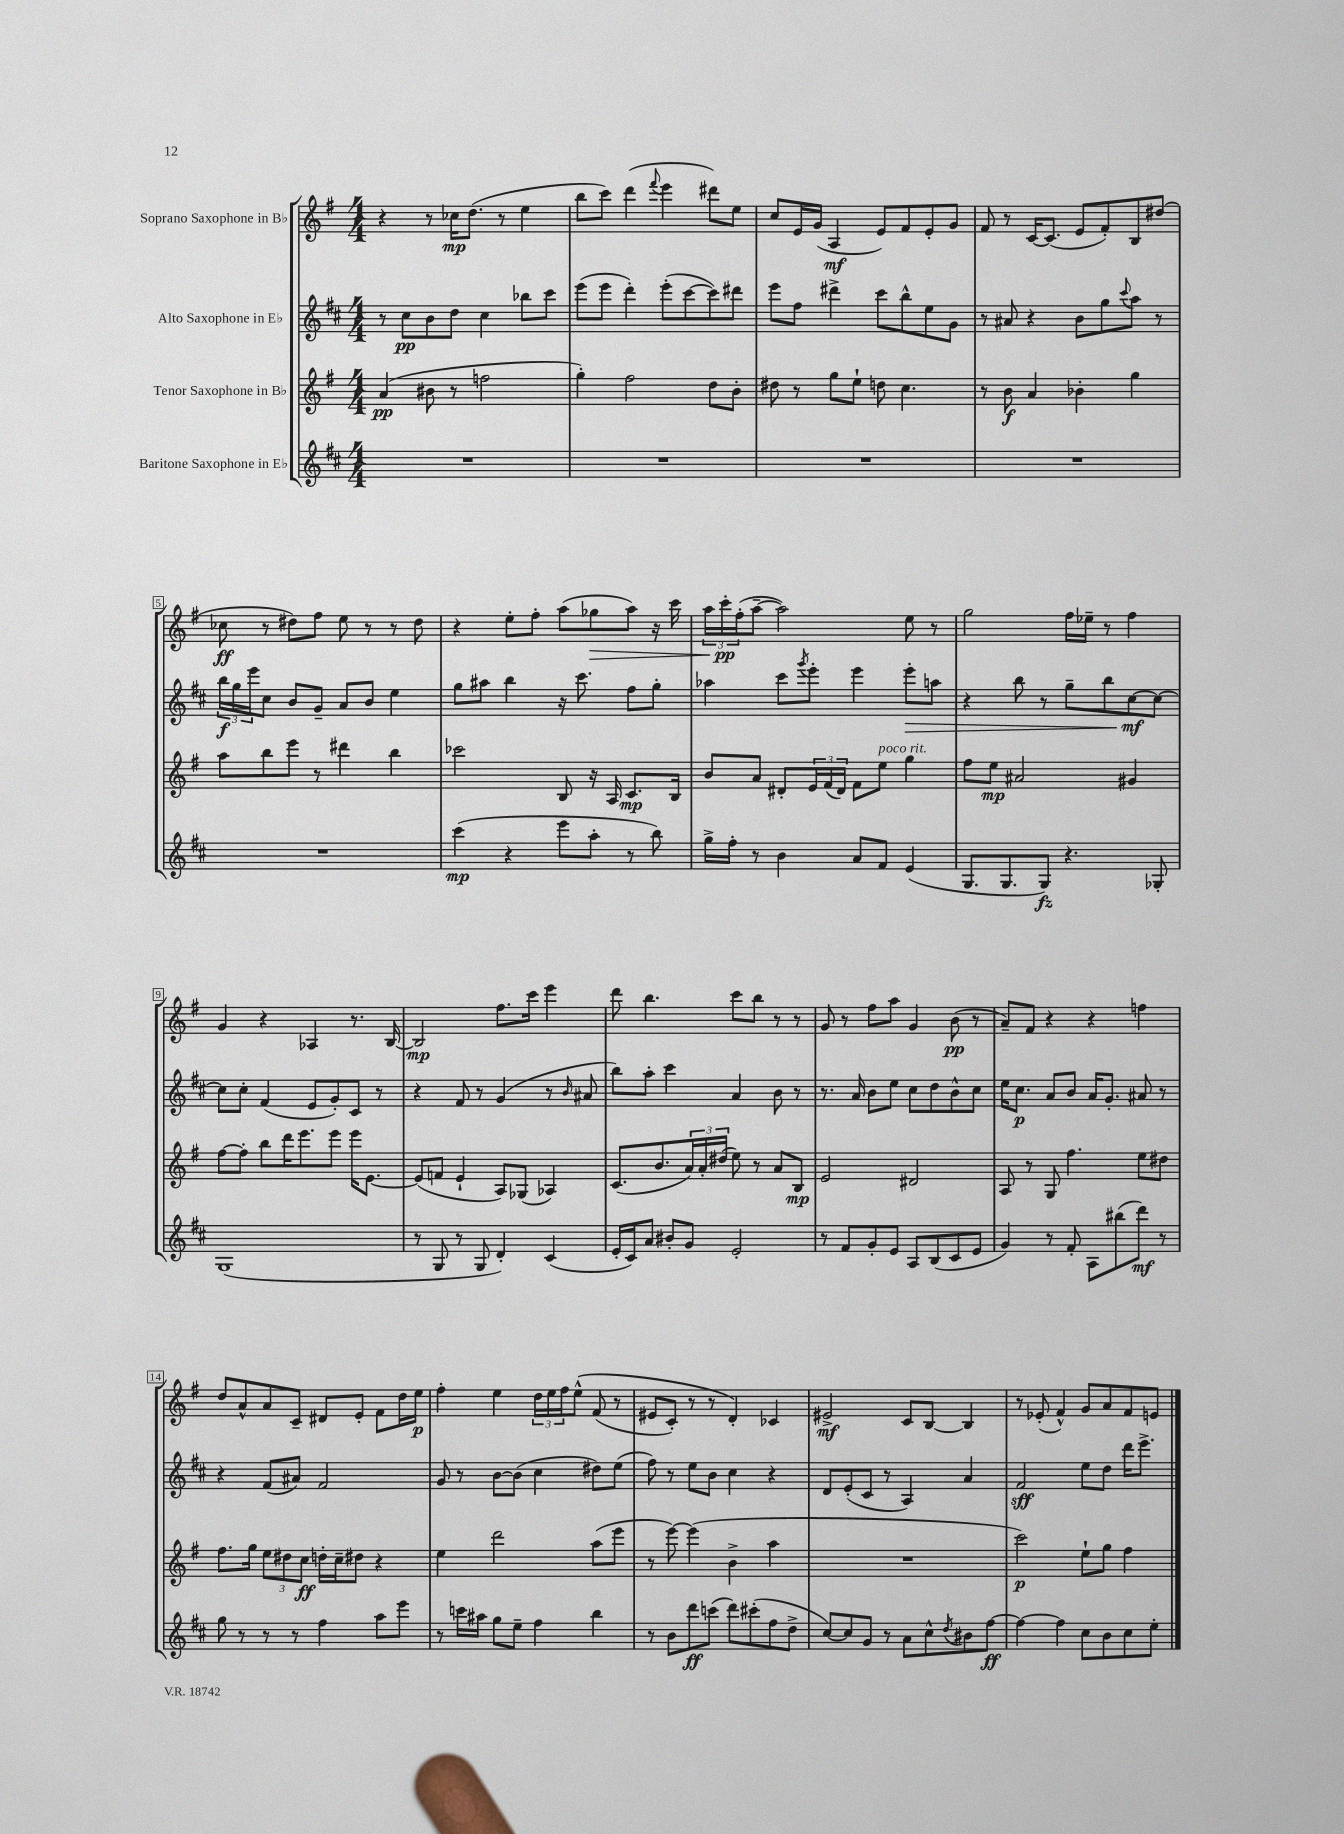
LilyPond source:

<<
\new StaffGroup <<
\new Staff = "s0" \with { instrumentName = "Soprano Saxophone in Bb" } {
    \clef treble \key g \major \numericTimeSignature \time 4/4
    r4 r8 ces''16\mp d''8.( r8 e''4 |
    b''8 c'''8) d'''4( \appoggiatura { fis'''8 } e'''4 dis'''8) e''8 |
    c''8 e'16 g'16( a4\mf e'8) fis'8 e'8-. g'8 |
    fis'8 r8 c'16~ c'8.( e'8 fis'8-.) b8 dis''8( |
    ces''8\ff r8 dis''8) fis''8 e''8 r8 r8 dis''8 |
    r4 e''8-. fis''8-. a''8( ges''8\> a''8) r16 c'''16 |
    \tuplet 3/2 { a''16 c'''16-.\pp\! fis''16-.( } a''8~-- a''2) e''8 r8 |
    g''2 fis''16 ees''16-- r8 fis''4 |
    g'4 r4 aes4 r8. b16~ |
    b2\mp fis''8. c'''16 e'''4 |
    d'''8 b''4. c'''8 b''8 r8 r8 |
    g'8 r8 fis''8 a''8 g'4 b'8\pp( r8 |
    a'8--) fis'8 r4 r4 f''4 |
    d''8 a'8-^ a'8 c'8-- dis'8 e'8-. fis'8 d''16 e''16\p |
    fis''4-. e''4 \tuplet 3/2 { d''16 e''16 fis''16 } e''8-^\( fis'8( r8 |
    eis'8 c'8-.) r8 r8 d'4-.\) ces'4 |
    eis'2->\mf c'8 b8~ b4 |
    r8 ees'8-.( fis'4-^) g'8 a'8 fis'8 e'8 \bar "|." |
}
\new Staff = "s1" \with { instrumentName = "Alto Saxophone in Eb" } {
    \clef treble \key d \major \numericTimeSignature \time 4/4
    r8 cis''8\pp b'8 d''8 cis''4 bes''8 cis'''8 |
    e'''8( e'''8 d'''4-.) e'''8-.( cis'''8~ cis'''8) dis'''8 |
    e'''8 fis''8 dis'''4-> cis'''8 b''8-^ e''8 g'8 |
    r8 ais'8 r4 b'8 g''8 \appoggiatura { cis'''8 } a''8 r8 |
    \tuplet 3/2 { b''16\f g''16 e'''16 } cis''8 b'8 g'8-- a'8 b'8 e''4 |
    g''8 ais''8 b''4 r16 cis'''8. fis''8 g''8-. |
    aes''4 cis'''8 \acciaccatura { g'''8 } e'''8-. e'''4 e'''8-.\> a''8 |
    r4 b''8 r8 g''8-- b''8 cis''8~\mf\! cis''8~ |
    cis''8 cis''8-. fis'4( e'8 g'8-.) cis'8 r8 |
    r4 fis'8 r8 g'4( r8 \grace { b'16 } ais'8 |
    b''8) a''8-. cis'''4 a'4 b'8 r8 |
    r8. a'16 b'8 e''8 cis''8 d''8 b'8-^ cis''8 |
    e''16 cis''8.\p a'8 b'8 a'16 g'8.-. ais'8 r8 |
    r4 fis'8( ais'8) fis'2 |
    g'8 r8 b'8~ b'8( cis''4 dis''8) e''8( |
    fis''8) r8 e''8 b'8 cis''4 r4 |
    d'8 e'8-.( cis'8 r8 a4) a'4 |
    fis'2\sff e''8 d''8 d'''16 e'''8.-> \bar "|." |
}
\new Staff = "s2" \with { instrumentName = "Tenor Saxophone in Bb" } {
    \clef treble \key g \major \numericTimeSignature \time 4/4
    a'4\pp( bis'8 r8 f''2 |
    g''4-.) fis''2 d''8 b'8-. |
    dis''8 r8 g''8 e''8-! d''8 c''4. |
    r8 b'8\f a'4 bes'4-. g''4 |
    a''8 b''8 e'''8 r8 dis'''4 b''4 |
    ces'''2 b8 r16 a16 c'8.\mp b16 |
    b'8 a'8 dis'8-. \tuplet 3/2 { e'16 fis'16( dis'16) } fis'8 e''8^\markup { \italic "poco rit." } g''4 |
    fis''8 e''8\mp ais'2 gis'4 |
    fis''8~ fis''8-. b''8 d'''16 e'''8. e'''8 e'''16 e'8.~ |
    e'8( f'8 e'4-! a8) ges8( aes4) |
    c'8.( b'8. \tuplet 3/2 { a'16) a'16-. dis''16( } e''8) r8 a'8 b8\mp |
    e'2 dis'2 |
    a8 r8 g8 fis''4. e''8 dis''8 |
    fis''8. g''16 \tuplet 3/2 { e''8 dis''8 c''8\ff } d''16-. c''16-- dis''8 r4 |
    e''4 d'''2 a''8( e'''8 |
    r8 e'''8~) e'''4( b'4-> a''4 |
    R1 |
    c'''2\p) e''8-! g''8 fis''4 \bar "|." |
}
\new Staff = "s3" \with { instrumentName = "Baritone Saxophone in Eb" } {
    \clef treble \key d \major \numericTimeSignature \time 4/4
    R1 |
    R1 |
    R1 |
    R1 |
    R1 |
    cis'''4\mp( r4 e'''8 a''8-. r8 b''8) |
    g''16-> fis''16-. r8 b'4 a'8 fis'8 e'4( |
    g8. g8. g8\fz) r4. ges8-. |
    g1( |
    r8 g8 r8 g8 d'4-.) cis'4( |
    e'16-. cis'16) a'8 bis'8-. g'8 e'2-. |
    r8 fis'8 g'8-. e'8 a8 b8( cis'8 e'8 |
    g'4) r8 fis'8-. a8 bis''8( d'''8\mf) r8 |
    g''8 r8 r8 r8 fis''4 a''8 e'''8 |
    r8 c'''16 ais''16 g''8 e''8-- fis''4 b''4 |
    r8 b'8 d'''8\ff c'''8( d'''8) cis'''8-.( fis''8 d''8-> |
    cis''8~) cis''8 g'8 r8 a'8 cis''8-^ \acciaccatura { d''8 } bis'8 fis''8~\ff |
    fis''4~ fis''4 cis''8 b'8 cis''8 e''8-. \bar "|." |
}
>>
>>
\layout { \context { \Score \override BarNumber.stencil = #(make-stencil-boxer 0.1 0.3 ly:text-interface::print) } }
